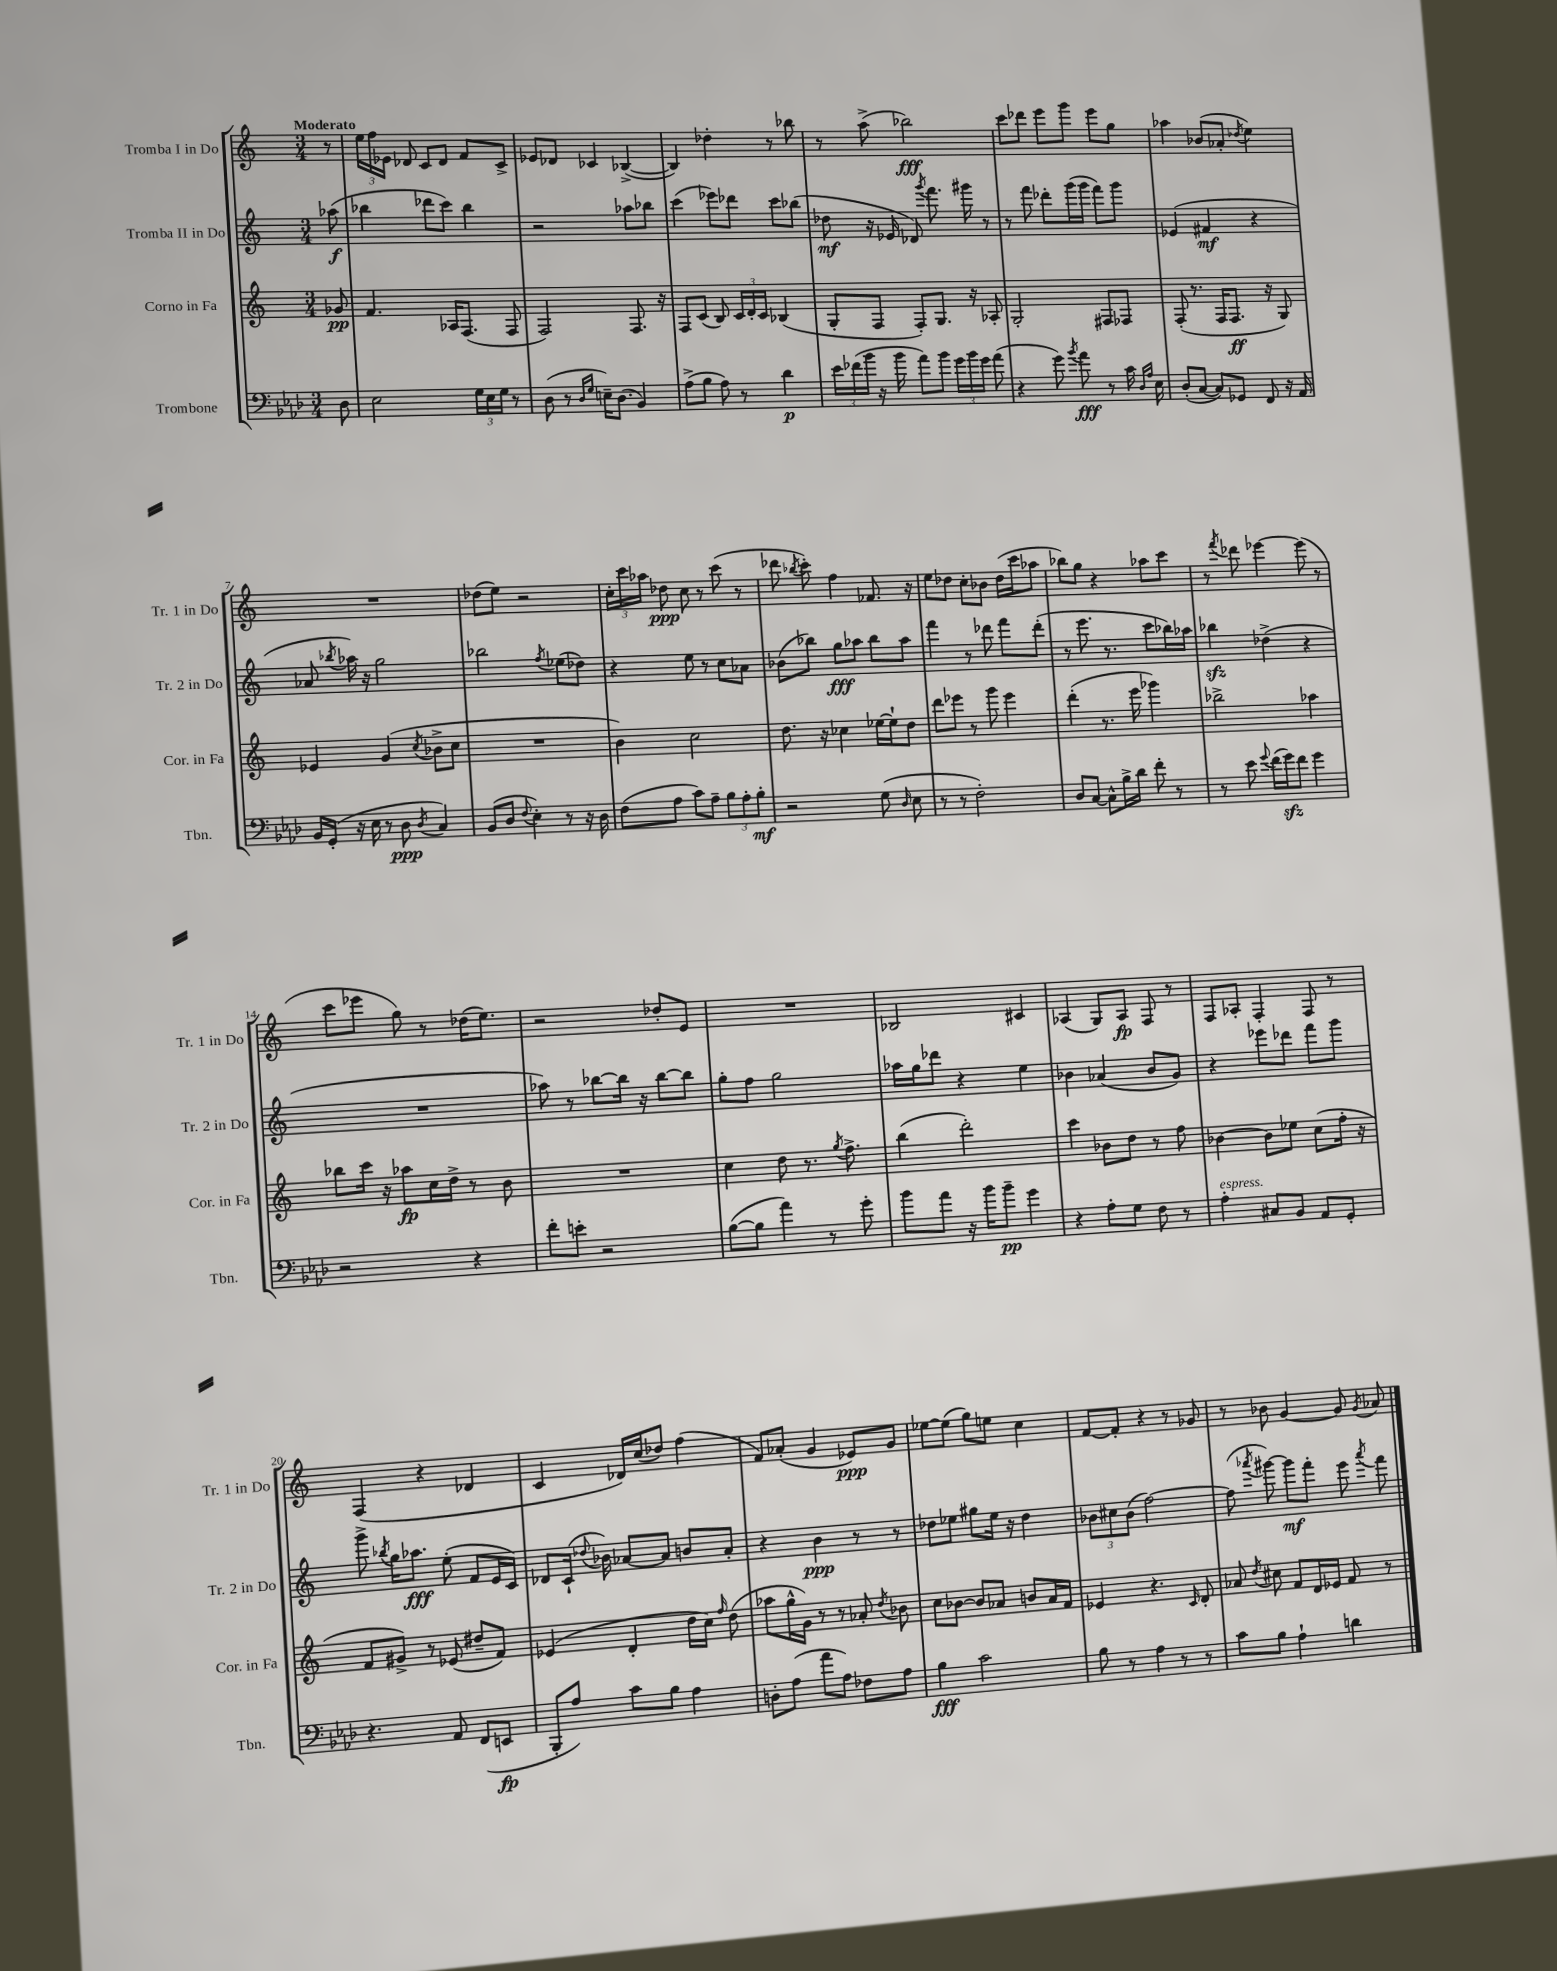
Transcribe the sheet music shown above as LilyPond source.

<<
\new StaffGroup <<
\new Staff = "s0" \with { instrumentName = "Tromba I in Do" shortInstrumentName = "Tr. 1 in Do" } {
    \clef treble \key c \major \numericTimeSignature \time 3/4 \partial 8 \tempo "Moderato"
    \autoBeamOff r8 |
    \tuplet 3/2 { e''16[ f''16 ees'16] } des'8 c'8[ des'8] f'8[ c'8]-> |
    ees'8[ des'8] ces'4 bes4~->( |
    bes4) des''4-. r8 bes''8 |
    r8 a''8->( bes''2\fff) |
    c'''8[ des'''8] e'''8[ g'''8] e'''8[ g''8] |
    aes''4 bes'8[( aes'8]-. \acciaccatura { des''8 } e''4) |
    R2. |
    des''8[( e''8]) r2 |
    \tuplet 3/2 { c''16[-. c'''16 aes''16] } des''8\ppp c''8 r8 c'''8( r8 |
    des'''8 \acciaccatura { bes''8 } c'''8-.) f''4 fes'8. r16 |
    e''8[ des''8] c''8[-. bes'8] des''16[( c'''16 aes''8] |
    bes''8[) g''8] r4 aes''8[ c'''8] |
    r8 \acciaccatura { f'''8 } des'''8 ees'''4~ ees'''8( r8 |
    c'''8[ ees'''8] g''8) r8 des''16[( e''8.]) |
    r2 des''8[-. e'8] |
    R2. |
    bes2 cis'4 |
    aes4( g8[) aes8]\fp f8 r8 |
    f8[ aes8]-. f4-. f8 r8 |
    f4( r4 des'4 |
    c'4 des'16[) c''16( des''8]) f''4( |
    f'8[) aes'8]-.( g'4 ees'8[\ppp) g'8] |
    ees''8[~ ees''8]( g''8[) e''8] c''4 |
    f'8[~ f'8]-. r4 r8 ges'8 |
    r8 bes'8 g'4~ g'8 \acciaccatura { g'8 } aes'8 \bar "|." |
}
\new Staff = "s1" \with { instrumentName = "Tromba II in Do" shortInstrumentName = "Tr. 2 in Do" } {
    \clef treble \key c \major \numericTimeSignature \time 3/4 \partial 8
    \autoBeamOff aes''8\f( |
    bes''4 des'''8[ c'''8]) bes''4 |
    r2 aes''8[ bes''8] |
    c'''4( ees'''8[) des'''8] c'''8[ bes''8]( |
    des''8\mf r16 ees'16 des'8) \acciaccatura { g'''8 } f'''8. gis'''16 r8 |
    r8 f'''8 des'''8[-. g'''16( g'''16] f'''8[) g'''8] |
    ees'4( fis'4\mf r4 |
    aes'8 \acciaccatura { bes''8 } aes''16) r16 g''2 |
    bes''2 \acciaccatura { f''8 } ees''8[( des''8]) |
    r4 e''8 r8 c''8[ aes'8] |
    bes'8[( bes''8]) g''8[\fff aes''8] bes''8[ aes''8] |
    f'''4 r8 des'''8 f'''8[ des'''8]-.( |
    r8 e'''8. r8. c'''8[ bes''16) aes''16] |
    bes''4\sfz des''4->( r4 |
    R2. |
    aes''8) r8 bes''8[~ bes''16] r16 bes''8[~ bes''8] |
    g''8[-. f''8] g''2 |
    aes''16[ g''16 des'''8] r4 e''4 |
    bes'4 aes'4( bes'8[ g'8]) |
    r4 ees'''8[ des'''8] f'''8[ g'''8] |
    g'''8-> \acciaccatura { bes''8 } g''16[ aes''8.]\fff e''8-.( f'8[ e'16 c'16]) |
    des'8[ c'16]-!( \appoggiatura { des''8 } bes'16) aes'8[~ aes'8] b'8[ aes'8]-. |
    r4 b'4\ppp r8 r8 |
    des''8[ ees''8] gis''8[ ees''16] r16 des''4 |
    \tuplet 3/2 { bes'8[ cis''8 bes'8]( } f''2~) |
    f''8( \acciaccatura { aes'''8 } gis'''8~) gis'''8[\mf f'''8]-. e'''8 \acciaccatura { aes'''8 } f'''8 \bar "|." |
}
\new Staff = "s2" \with { instrumentName = "Corno in Fa" shortInstrumentName = "Cor. in Fa" } {
    \clef treble \key c \major \numericTimeSignature \time 3/4 \partial 8
    \autoBeamOff ges'8\pp |
    f'4. aes16[ f8.]( f8 |
    f2) f8. r16 |
    f8[ c'8]( b8) \tuplet 3/2 { c'16[ d'16-. c'16] } bes4( |
    g8[-. f8] f8[-.) g8.] r16 aes8-. |
    g2-. fis8[ fes8] |
    f8-.( r8. f16[ f8.]\ff r16 g8) |
    ees'4 g'4( \acciaccatura { c''8 } bes'8[-> c''8] |
    R2. |
    b'4) c''2 |
    d''8. r16 ces''4 ees''16[~ ees''16-! d''8] |
    d'''8[ ees'''8] r8 g'''8 ees'''4 |
    d'''4-.( r8. e'''16 ges'''4) |
    bes''2-> aes''4 |
    bes''8[ c'''16] r16 aes''8[\fp c''16 d''16]-> r8 b'8 |
    R2. |
    c''4 d''8 r8. \acciaccatura { g''8 } f''8.-> |
    b''4( d'''2-.) |
    c'''4 bes'8[ d''8] r8 f''8 |
    bes'4~ bes'8[ ees''8] c''8[( f''16]-. r16 |
    f'8[ gis'8]->) r8 ees'8( dis''8[-- f'8]) |
    ees'4( d'4-. d''16[ c''16]) \grace { f''16 } d''8( |
    aes''8[ g''16-^ g'16]) r8 r8 aes'8-. \acciaccatura { d''8 } bes'8 |
    c''8[ bes'8]~ bes'8[ aes'8] b'8[ aes'16 f'16] |
    ees'4 r4. \grace { c'16 } d'8-. |
    aes'8 \acciaccatura { d''8 } cis''8 f'8[ d'16 ees'16] f'8 r8 \bar "|." |
}
\new Staff = "s3" \with { instrumentName = "Trombone" shortInstrumentName = "Tbn." } {
    \clef bass \key aes \major \numericTimeSignature \time 3/4 \partial 8
    \autoBeamOff des8 |
    ees2 \tuplet 3/2 { g16[ ees16 g16] } r8 |
    des8( r8 \grace { des16[ g16] } e16[--) des8.]( bes,4) |
    aes8[->( bes8] aes8) r8 des'4\p |
    \tuplet 3/2 { ees'16[ fes'16( bes'16] } r16 bes'16 aes'8[) bes'8] \tuplet 3/2 { g'16[ bes'16 g'16] } aes'8( |
    r4 g'8) \acciaccatura { bes'8 } aes'8\fff r8 c'16 \grace { des16[ aes16] } ees16 |
    des8[-.( c8]~ c8[) ges,8] f,8 r16 aes,16 |
    bes,16[ g,16]-.( r16 ees16 r8 des8\ppp \acciaccatura { des8 } c4) |
    bes,8[( des8] \appoggiatura { f8 } ees4-.) r8 r16 des16 |
    f8[( aes8] c'8[) aes8]-- \tuplet 3/2 { bes8[ aes8-. bes8]-.\mf } |
    r2 g8( \grace { des16 } ees8 |
    r8 r8 f2-.) |
    des8[ c8]~ c8[-^ bes16-> des'16] f'8-. r8 |
    r8 ees'8 \appoggiatura { g'8 } f'16[( g'16\sfz) f'8] g'4 |
    r2 r4 |
    f'8[-. e'8]-. r2 |
    bes8[~( bes8] aes'4) r8 g'8-. |
    bes'8[ aes'8] r16 bes'16[ bes'8]--\pp g'4 |
    r4 aes8[-. g8] f8 r8 |
    aes4-.^\markup { \italic "espress." } cis8[ bes,8] aes,8[ g,8]-. |
    r4. aes,8 f,8[( e,8]\fp |
    bes,,8[-. aes8]) c'8[ bes8] aes4 |
    d8[-. aes8]( aes'8[ aes8]) fes8[ aes8] |
    bes4\fff c'2 |
    bes8 r8 aes4 r8 r8 |
    c'8[ bes8] aes4-! d'4 \bar "|." |
}
>>
>>
